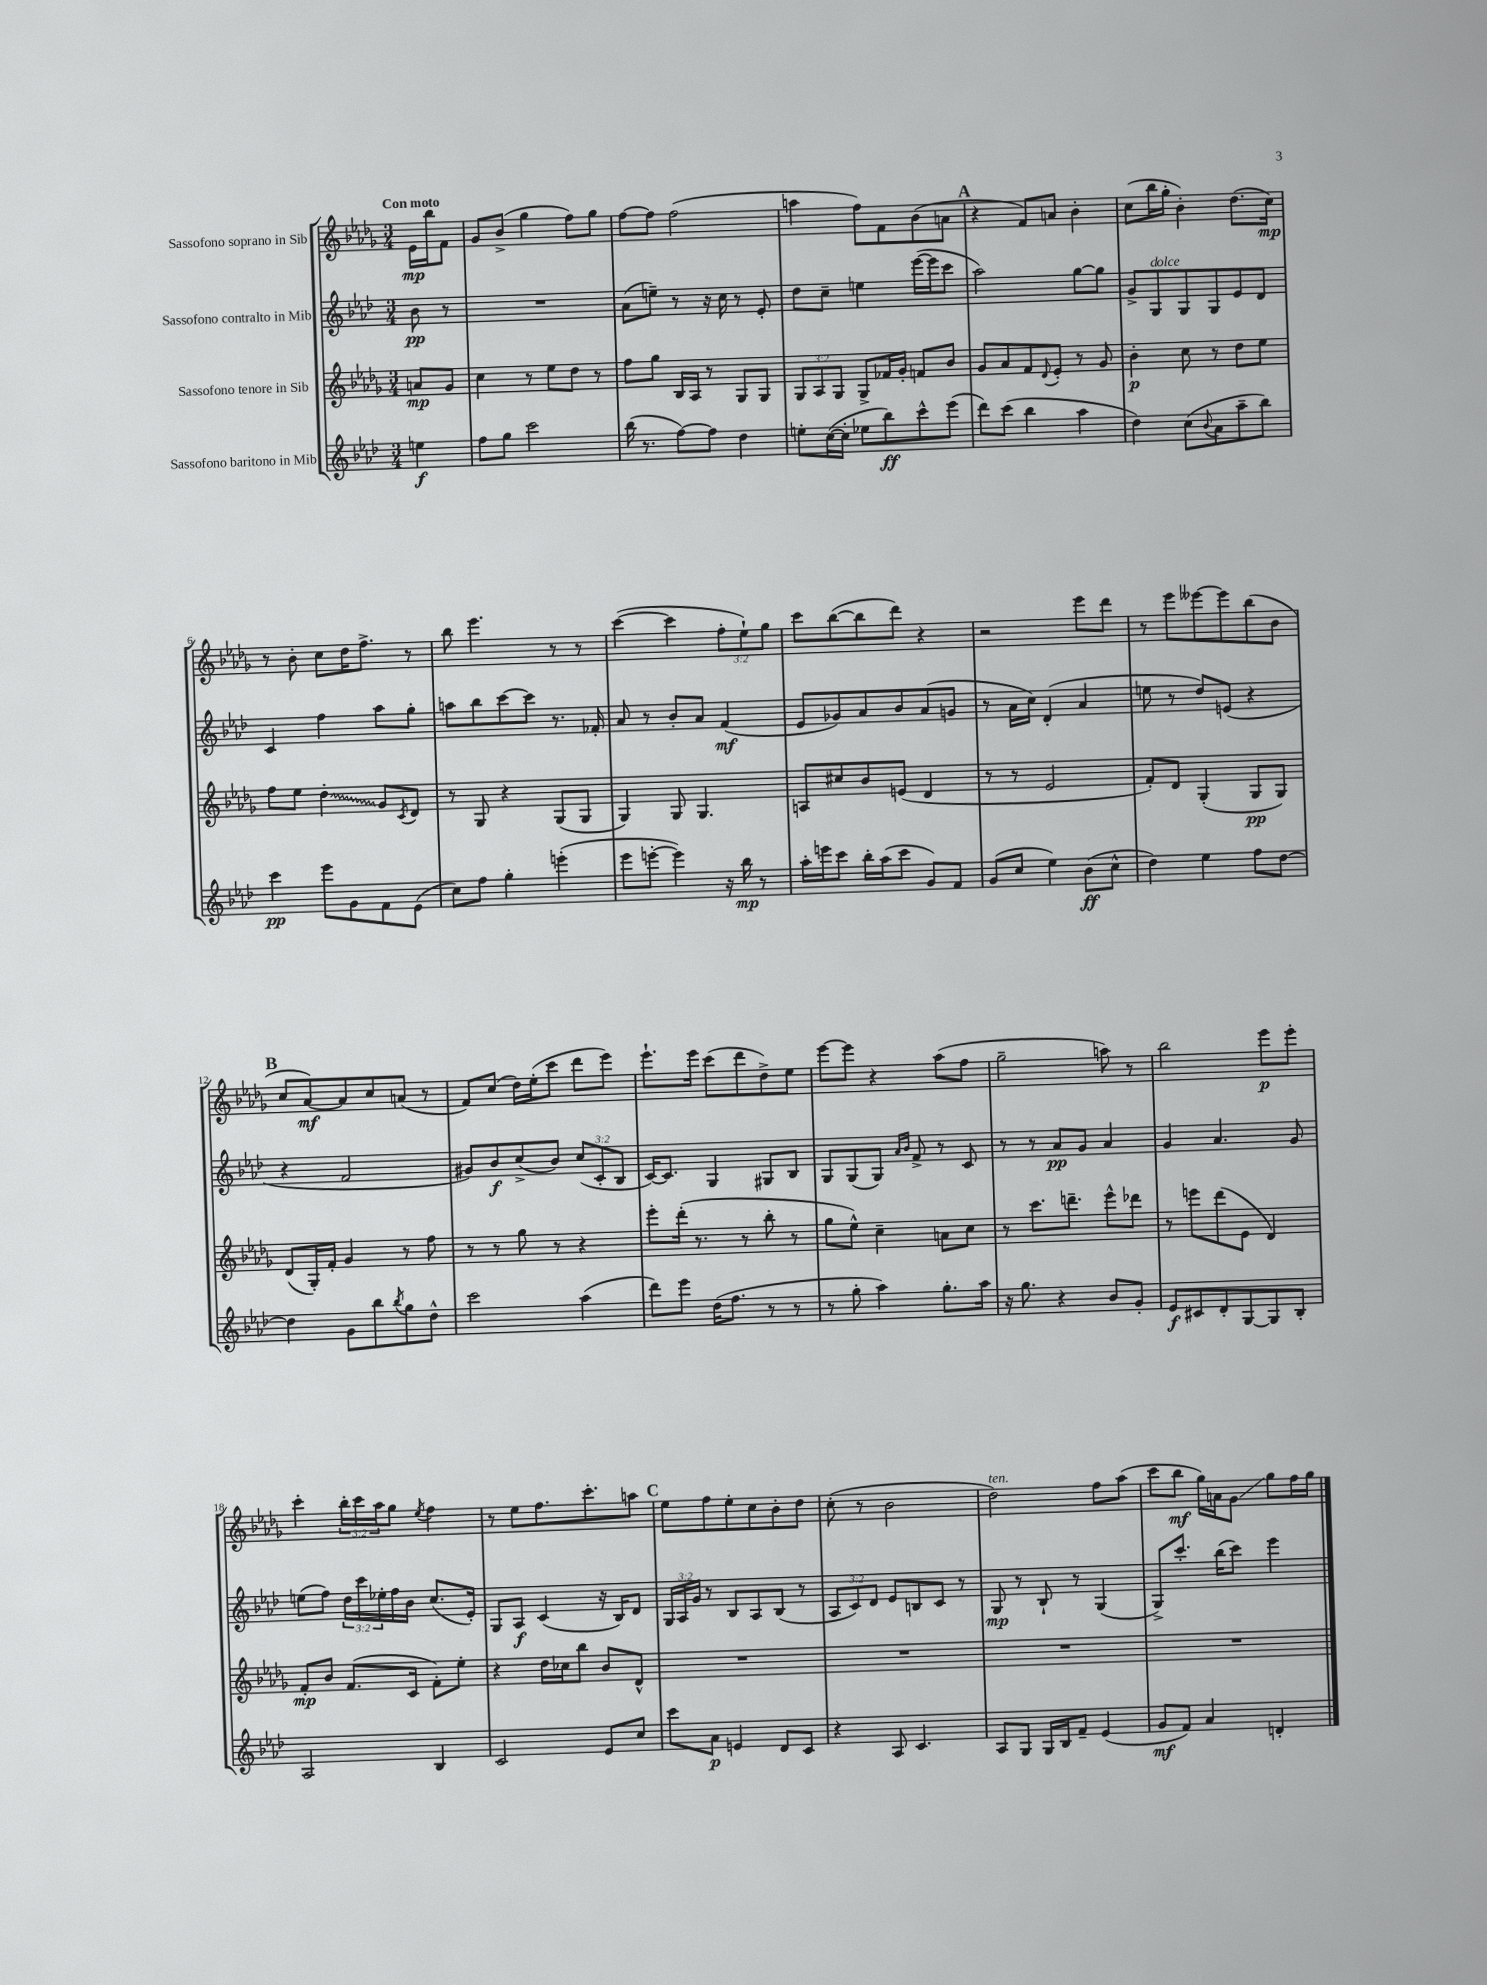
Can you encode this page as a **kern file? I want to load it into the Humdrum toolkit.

**kern	**kern	**kern	**kern
*staff4	*staff3	*staff2	*staff1
*clefG2	*clefG2	*clefG2	*clefG2
*k[b-e-a-d-]	*k[b-e-a-d-g-]	*k[b-e-a-d-]	*k[b-e-a-d-g-]
*M3/4	*M3/4	*M3/4	*M3/4
4ee	8a	8b-	16e-
.	.	.	16bb-
.	8g-	8r	8f
=	=	=	=
8ff	4cc	2.r	8g-
8gg	.	.	(8b-^
2ccc	8r	.	4gg-
.	8ee-	.	.
.	8dd-	.	8ff)
.	8r	.	8gg-
=	=	=	=
(16bb-	8ff	(8a-	[8ff
8.r	.	.	.
.	8gg-	8ee~)	8ff]
[8ff)	16B-	8r	(2ff
.	16A-	.	.
8ff]	8r	16r	.
.	.	16cc	.
4dd-	8G-	8r	.
.	8G-	8e-'	.
=	=	=	=
8ee'	12G-	8dd-	4aa
.	12A-	.	.
([16cc	.	8cc~	.
.	12G-	.	.
16cc']	.	.	.
8ee-	8G-^	4ee	8ff)
8bb-)	16f-	.	8f
.	16g-'	.	.
8ccc^^	8f	([16eee-	(8b-
.	.	16eee-]	.
(8eee-	8b-	8ccc	8a
=	=	=	=
8ddd-)	8g-	2aa-)	4r
(8ccc	8a-	.	.
4bb-	8f	.	8f)
.	8qqd-	.	.
.	8e-'	.	8a
4aa-	8r	[8gg	4b-'
.	8g-	8gg]	.
=	=	=	=
4dd-)	4b-'	8g^	(8cc
.	.	8G	16bb-
.	.	.	16gg-'
(8cc	8cc	8G	4b-')
8qqb-	.	.	.
8a-	8r	8G	.
8aa-~	8dd-	8e-	(8.dd-
8bb-)	8ee-	8d-	.
.	.	.	16cc)
=	=	=	=
4ccc	8ff	4c	8r
.	8ee-	.	8b-'
8eee-	4dd-'	4ff	8cc
8g	.	.	16dd-
.	.	.	8.ff^
8f	8g-	8aa-	.
.	8qc	.	.
(8e-	8d-	8gg'	8r
=	=	=	=
8cc)	8r	8aa	8bb-
8ff	8G-	8bb-	4.eee-
4gg'	4r	[8ccc	.
.	.	8ccc]	.
(4eee'	(8G-	8.r	8r
.	8G-	.	8r
.	.	16f-'	.
=	=	=	=
8eee-	4G-)	8a-	([4ccc
[8eee'	.	8r	.
4eee])	8G-	8b-'	4ccc]
.	4.G-	8a-	.
16r	.	(4f	12ff'
16bb-	.	.	.
.	.	.	12ee-`)
8r	.	.	.
.	.	.	12gg-
=	=	=	=
16aa-'	8A	8e-	8ccc
16eee	.	.	.
8ccc	8cc#	8g-)	([8bb-
16bb-'	8b-	8a-	8bb-]
(16aa-	.	.	.
8ccc	(8e	8b-	8ddd-)
8g)	4d-	(8a-	4r
8f	.	8g	.
=	=	=	=
(8g	8r	8r	2r
8cc	8r	16a-	.
.	.	16cc)	.
4ee-)	2e-	(4d-'	.
(8b-	.	4a-	8eee-
8cc^^	.	.	8ddd-
=	=	=	=
4dd-)	8f')	8ee	8r
.	8d-	8r	8eee-
4ee-	(4G-'	8dd-)	[8eee--
.	.	(8e	8eee--]
8ff	8G-	4r	(8bb-
[8dd-	8G-)	.	8b-
=	=	=	=
4dd-]	(8d-	4r	8cc
.	16G-')	.	[8a-)
.	16f'	.	.
8g	4g-	2f	8a-]
8bb-	.	.	8cc
8qbb-	.	.	.
8gg	8r	.	(8a
8dd-^^	8ff	.	8r
=	=	=	=
2ccc	8r	8g#)	8f)
.	8r	8b-	(8cc
.	8gg-	(8cc^	16dd-)
.	.	.	(16ee-'
.	8r	8b-)	8ccc
(4aa-	4r	(12cc	8ddd-
.	.	12c'	.
.	.	.	8eee-)
.	.	12B-	.
=	=	=	=
8ddd-)	8eee-'	[16c)	8.eee-`
.	.	8.c]	.
8eee-	(16ddd-'	.	.
.	8.r	.	16eee-
(16dd-	.	4G	(8ccc
8.ff	.	.	.
.	8r	.	8ddd-
8r	8bb-'	8G#	8dd-^)
8r	8r	8B-	8ee-
=	=	=	=
8r	8gg-	8G	[8eee-
8gg'	8ee-^^)	(8G	8eee-]
4aa-)	4cc~	8G)	4r
.	.	16qqa-	.
.	.	16qqb-	.
.	.	8f^	.
8.gg'	8a	8r	(8aa-
.	8cc	8c	8ff
16aa-	.	.	.
=	=	=	=
16r	8r	8r	2gg-~
8.gg	.	.	.
.	8.ccc	8r	.
4r	.	8a-	.
.	8.ddd~	.	.
.	.	8g	.
8b-	8eee-^^	4a-	8aa)
8g'	8ddd-	.	8r
=	=	=	=
8e-	8r	4g	2bb-
8c#	8eee	.	.
8d-'	(8ddd-	4.a-	.
[8G	8e-	.	.
8G]	4d-)	.	8eee-
8B-'	.	8g	8eee-'
=	=	=	=
2A-	8f'	(8ee	4ccc'
.	8b-	8ff)	.
.	(8.f	24dd-	24bb-'
.	.	24ccc	24ccc
.	.	24ee-'	24aa-
.	.	16ff	8gg-
.	16c	16b-	.
.	.	.	8qee-
4B-	8f')	(8.cc	4ff
.	8ee-'	.	.
.	.	16e-')	.
=	=	=	=
2c	4r	8G	8r
.	.	8A-	8ee-
.	16dd-	(4c	8.ff
.	16cc-	.	.
.	8bb-	.	.
.	.	.	8.ccc'
8e-	8b-	16r	.
.	.	16B-)	.
8cc	8d-^^	8d-	8aa
=	=	=	=
8ccc	2.r	24G	8ee-
.	.	24A-	.
.	.	24g	.
8a-	.	8r	8ff
4e	.	8B-	8ee-'
.	.	8A-	8cc
8d-	.	(8B-	8b-'
8c	.	8r	8dd-
=	=	=	=
4r	2.r	12A-	(8cc'
.	.	12c)	.
.	.	.	8r
.	.	12d-	.
8A-	.	8e-	2b-
4.c	.	8B	.
.	.	8c	.
.	.	8r	.
=	=	=	=
8A-	2.r	8G	2dd-)
8G	.	8r	.
16G	.	8B-`	.
16B-	.	.	.
8f~	.	8r	.
(4e-	.	(4G	8ff
.	.	.	(8aa-
=	=	=	=
8g	2.r	8G^)	8ccc
8f)	.	8.ccc'	8bb-
4a-	.	.	16gg-)
.	.	(16bb-	16a
.	.	8ccc)	8g-
4d'	.	4eee-	8gg-
.	.	.	16ff
.	.	.	16gg-
==	==	==	==
*-	*-	*-	*-
